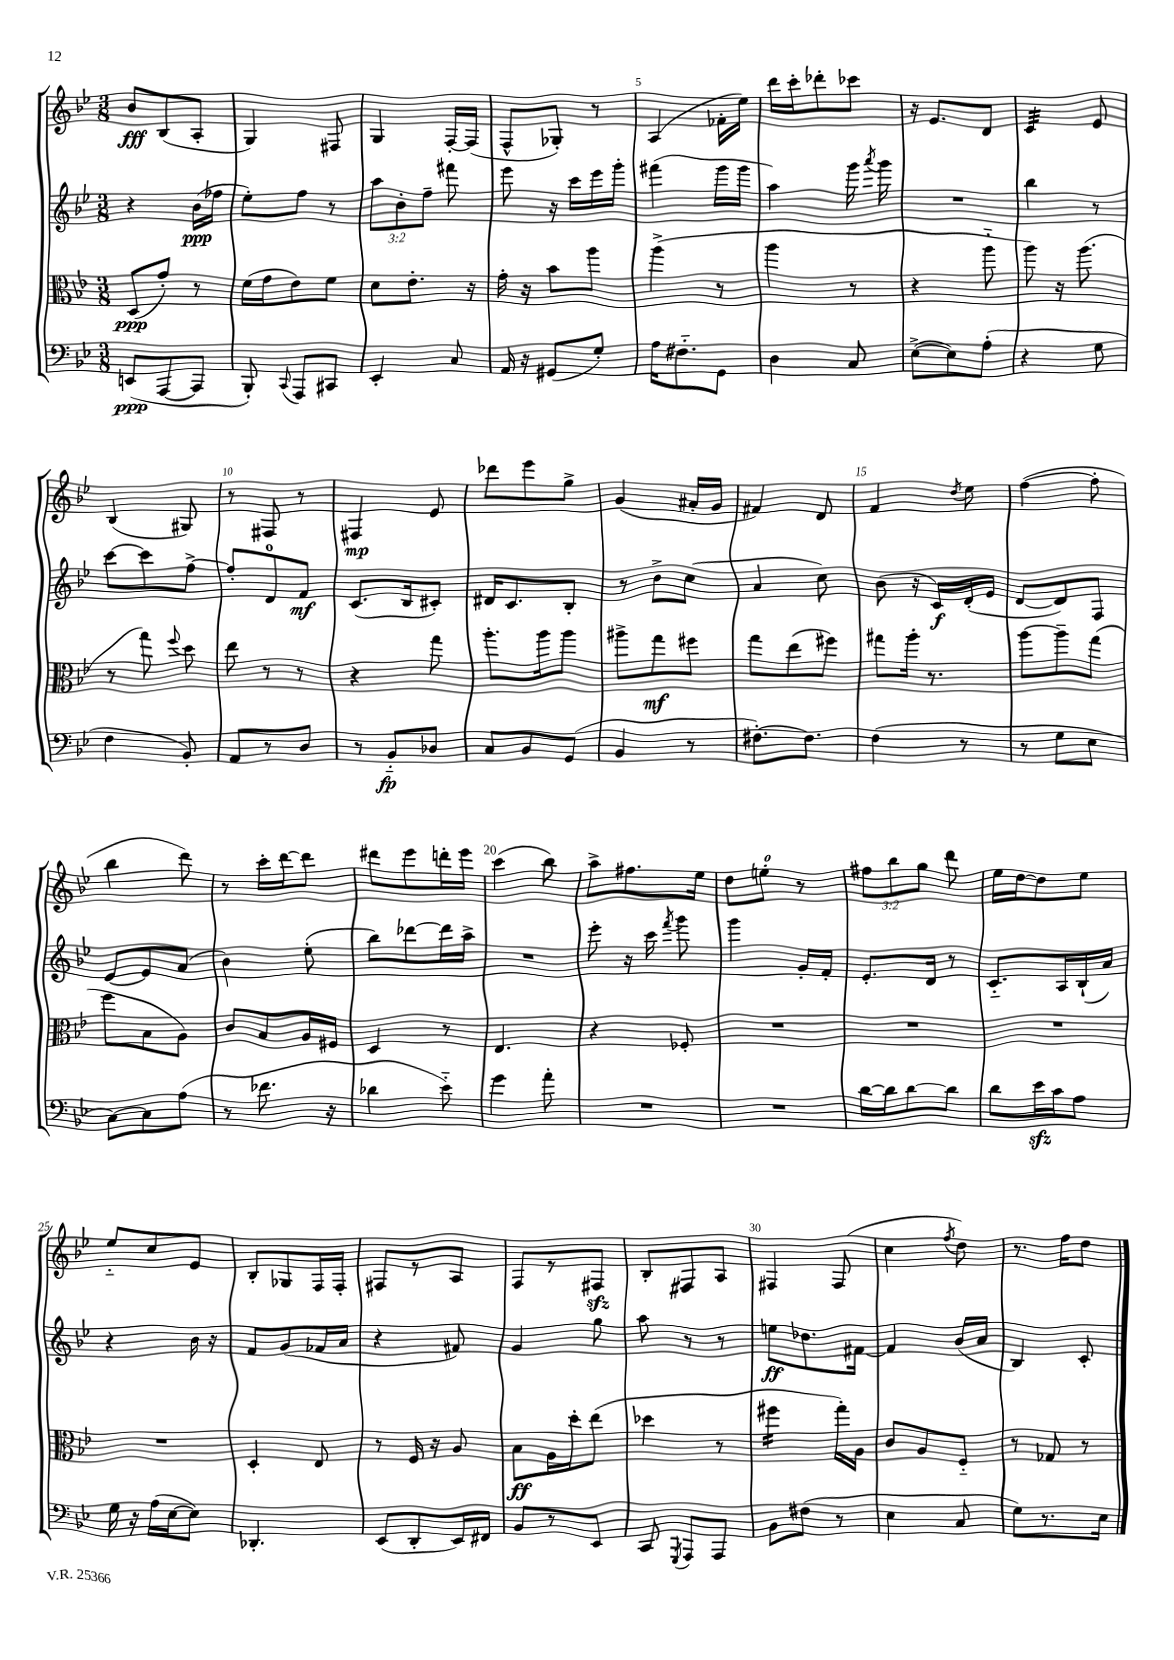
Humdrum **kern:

**kern	**kern	**kern	**kern
*staff4	*staff3	*staff2	*staff1
*clefF4	*clefC3	*clefG2	*clefG2
*k[b-e-]	*k[b-e-]	*k[b-e-]	*k[b-e-]
*M3/8	*M3/8	*M3/8	*M3/8
(8EE	(8D	4r	8b-
[8AAA	8g')	.	(8B-
8AAA]	8r	(16b-	8A'
.	.	16ff-	.
=	=	=	=
8BBB-')	(16f	8ee-')	4G)
.	16g	.	.
8qqCC	.	.	.
8AAA	8e-)	8ff	.
8CC#	8f	8r	8F#
=	=	=	=
4EE-'	8d	12aa	4G
.	.	12b-'	.
.	8.e-'	.	.
.	.	12ff~	.
8C	.	8fff#	[16F'
.	16r	.	(16F]
=	=	=	=
16AA	16g'	8eee-	8F^^
16r	16r	.	.
(8GG#	8b-	16r	8G-')
.	.	16ccc	.
8G')	8aa	16eee-	8r
.	.	16ggg'	.
=	=	=	=
16A	(4aa^	(4fff#	(4A
8.F#'~	.	.	.
8GG	8r	16ggg	16f-'
.	.	16ggg	16ee-)
=	=	=	=
4D	4aa	4aa)	16ddd
.	.	.	16ccc'
.	.	.	8ddd-'
8C	8r	16ggg	8ccc-
.	.	8qaaa	.
.	.	16ggg	.
=	=	=	=
([8E-^	4r	4.r	16r
.	.	.	8.e-
8E-])	.	.	.
(8A'	8aa'~	.	8d
=	=	=	=
4r	8aa)	4bb-	4c
.	16r	.	.
.	(8.aa	.	.
8G	.	8r	8e-
=	=	=	=
4F	8r	[8ccc	(4B-
.	8gg)	8ccc]	.
.	8qqff	.	.
8BB-')	8dd	[8ff^	8G#)
=	=	=	=
8AA	8ee-	8ff']	8r
8r	8r	8d	8F#
8D	8r	8f	8r
=	=	=	=
8r	4r	(8.c	4F#
8BB-'~	.	.	.
.	.	16B-	.
8D-	8gg	8c#')	8e-
=	=	=	=
8C	8.aa'	16d#	8ddd-
.	.	8.c	.
8BB-	.	.	8eee-
.	16aa	.	.
(8GG	8aa	8B-'	8gg^
=	=	=	=
4BB-	8aa#^	8r	(4g
.	8gg	8b-^	.
8r	8ff#	(8cc	16a#'
.	.	.	16g
=	=	=	=
[8.F#')	8gg	4a	4f#)
.	(8ee-	.	.
8.F#]	.	.	.
.	8ff#)	8cc)	8d
=	=	=	=
(4F	8gg#	(8b-	4f
.	16aa'	16r	.
.	8.r	16c)	.
.	.	.	8qdd
8r	.	(16d'	8ee-
.	.	16e-	.
=	=	=	=
8r	[8aa	[8d	([4ff
8G	8aa~]	8d])	.
8E-	(8gg	8F	8ff']
=	=	=	=
[8C)	8ff	[8e-	4bb-
8C]	8B-	8e-]	.
(8A	8A)	(8a	8ddd)
=	=	=	=
8r	8c	4b-)	8r
8.f-	8B-	.	16ccc'
.	.	.	[16ddd
.	16A	(8ee-'	8ddd]
16r	16F#	.	.
=	=	=	=
4d-	4D	8bb-)	8ddd#
.	.	[8ddd-	8eee-
8e-'~)	8r	16ddd-]	16ddd'
.	.	16aa^	16eee-
=	=	=	=
4g	4.E-	4.r	(4ccc
8a'	.	.	8bb-)
=	=	=	=
4.r	4r	8eee-'	8aa^
.	.	16r	8.ff#
.	.	16ccc	.
.	.	8qfff	.
.	8F-'	8ggg	.
.	.	.	16ee-
=	=	=	=
4.r	4.r	4ggg	8dd
.	.	.	8ee'
.	.	16g'	8r
.	.	16f'	.
=	=	=	=
[16d	4.r	8.e-'	12ff#
16d]	.	.	.
.	.	.	12bb-
[8d	.	.	.
.	.	.	12gg
.	.	16d	.
8d]	.	8r	8ddd
=	=	=	=
8d	4.r	8.c'~	16ee-
.	.	.	[16dd
16e-	.	.	8dd]
16c	.	16A	.
8A	.	(16B-`	8ee-
.	.	16a)	.
=	=	=	=
16G	4.r	4r	8ee-'~
16r	.	.	.
(16A	.	.	8cc
[16E-	.	.	.
8E-])	.	16b-	8e-
.	.	16r	.
=	=	=	=
4.DD-'	4D'	8f	8B-'
.	.	(8g	8G-
.	8E-	16f-	16F
.	.	16a	16F'
=	=	=	=
(8EE-	8r	4r	8F#
8DD'	16F	.	8r
.	16r	.	.
16EE-)	8A	8f#)	8A
16FF#	.	.	.
=	=	=	=
8BB-	8B-	4g	8F
8r	16A	.	8r
.	16dd'	.	.
8EE-	(8ee-	8gg	8F#
=	=	=	=
8CC	4dd-	8aa	8B-'
8qGGG	.	.	.
8AAA	.	8r	8F#
8AAA	8r	8r	8A
=	=	=	=
8BB-	4ff#	8ee	4F#
(8F#	.	8.dd-	.
8r	16gg')	.	(8F#
.	16A	[16f#	.
=	=	=	=
4E-	8c	4f#]	4cc
.	8A	.	.
.	.	.	8qff
8C	8F'~	(16b-	8dd)
.	.	16a	.
=	=	=	=
8G)	8r	4B-)	8.r
8.r	8G-	.	.
.	.	.	16ff
.	8r	8c'	8dd
16E-	.	.	.
==	==	==	==
*-	*-	*-	*-
